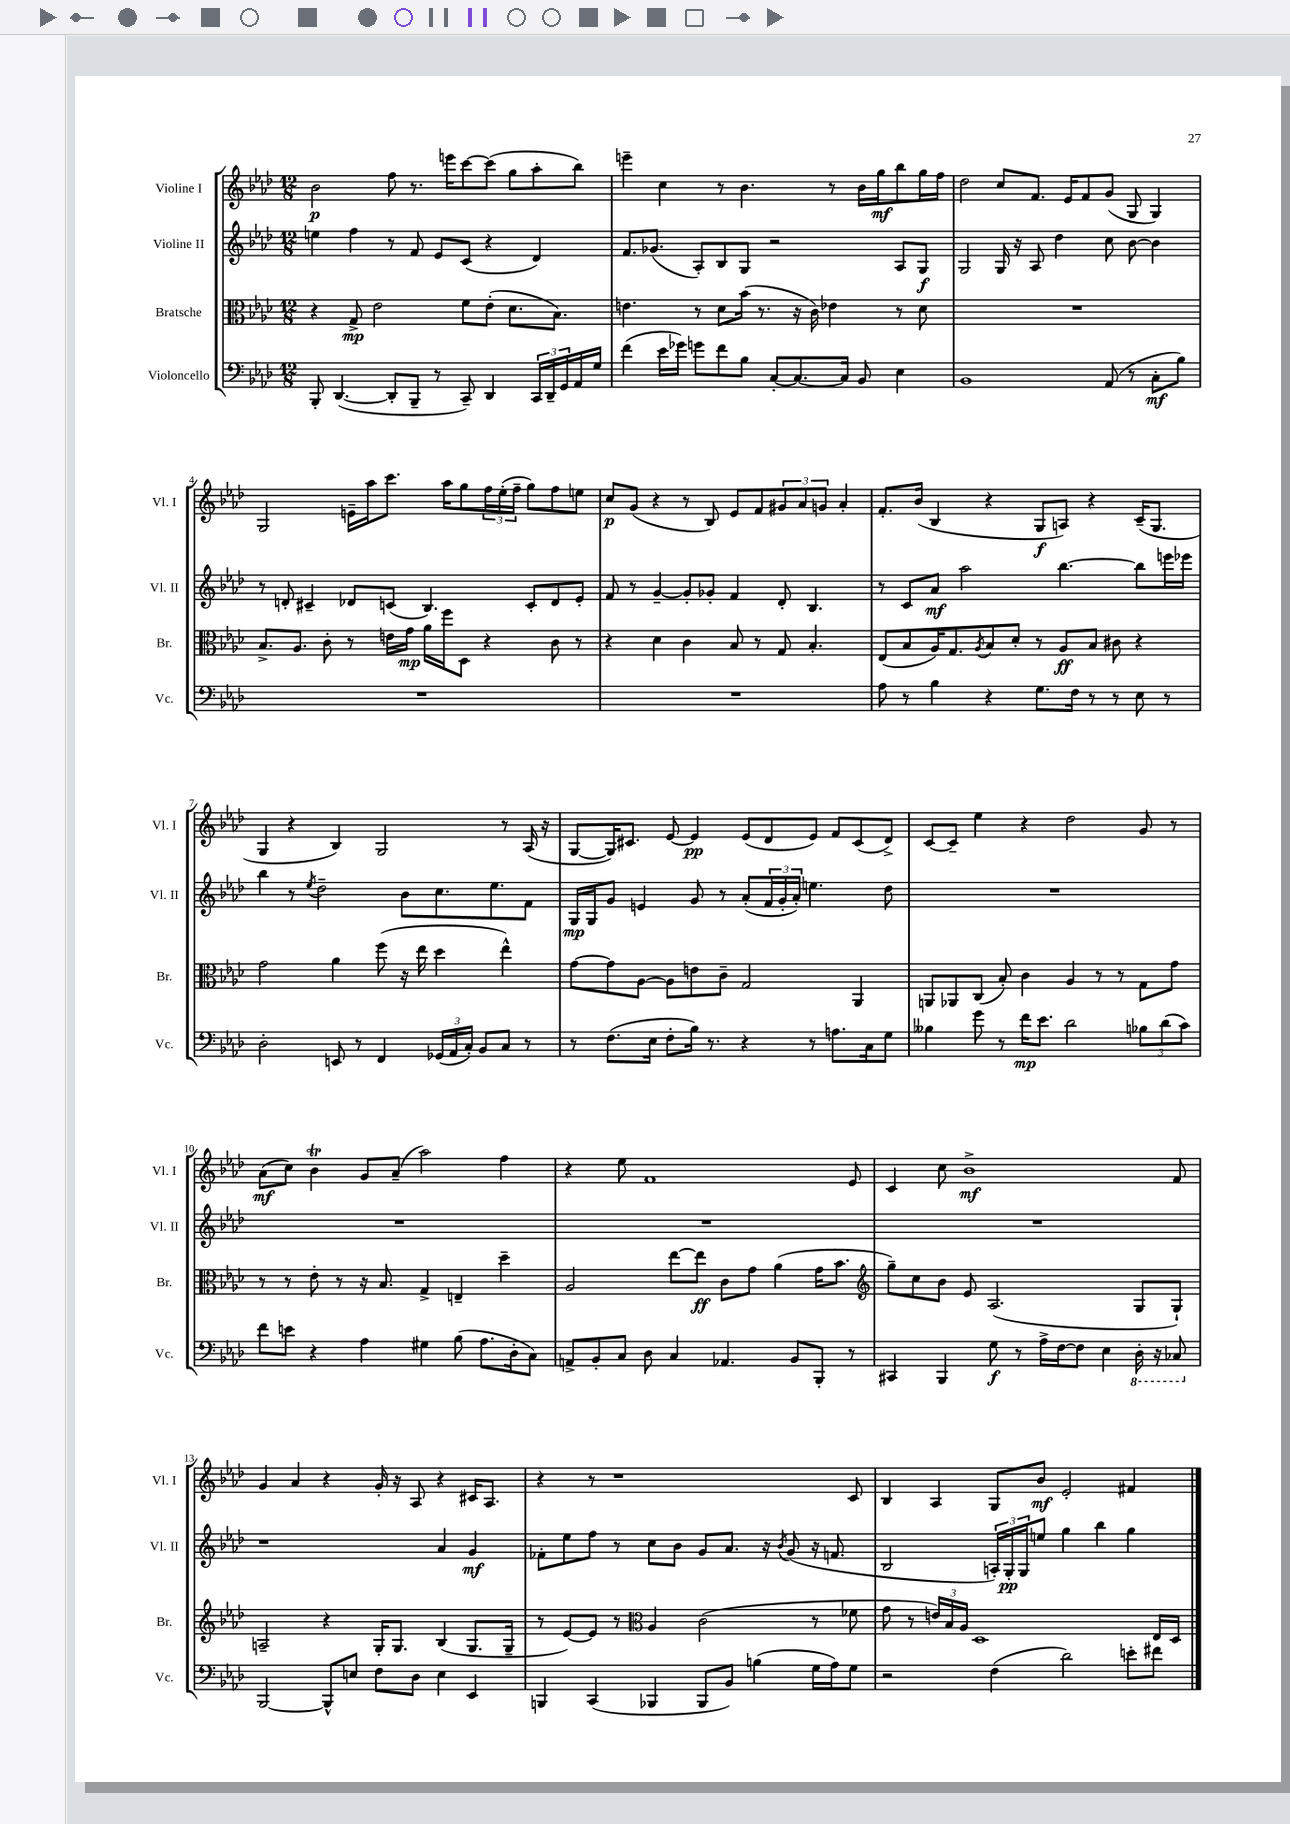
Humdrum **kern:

**kern	**kern	**kern	**kern
*staff4	*staff3	*staff2	*staff1
*clefF4	*clefC3	*clefG2	*clefG2
*k[b-e-a-d-]	*k[b-e-a-d-]	*k[b-e-a-d-]	*k[b-e-a-d-]
*M12/8	*M12/8	*M12/8	*M12/8
8BBB-'	4r	4ee	2b-
([4.DD-	.	.	.
.	8G^	4ff	.
.	2e-	.	.
8DD-']	.	8r	8ff
8BBB-~	.	8f	8.r
8r	.	8e-	.
.	.	.	16eee
8CC~)	8f	(8c	[8ccc
4DD-	(8e-'	4r	(8ccc]
.	8.d-	.	8gg
24CC	.	4d-)	8aa-'
24DD-~	.	.	.
.	8.B-)	.	.
24GG	.	.	.
16AA-	.	.	8bb-)
16G	.	.	.
=	=	=	=
(4f	4.e	8.f	4eee~
.	.	(8.g-	.
16e-	.	.	4cc
16g-)	.	.	.
8g	8r	8A-')	.
8f	8d-	8B-	8r
8B-	(16b-	8G	4.b-
.	8.r	.	.
[8C'	.	2r	.
8.C_	16r	.	.
.	16c)	.	.
.	4e-	.	8r
16C]	.	.	.
8BB-	.	.	16b-
.	.	.	16gg
4E-	8r	8A-	8bb-
.	8d-	8G	16gg
.	.	.	16ff
=	=	=	=
1BB-	1.r	2G	2dd-
.	.	16G	8cc
.	.	16r	.
.	.	8A-	8.f
.	.	4dd-	.
.	.	.	16e-
.	.	.	8f
(8AA-	.	8cc	(8g
8r	.	[8b-	8G
8C'	.	4b-]	4G)
8B-)	.	.	.
=	=	=	=
1.r	8.B-^	8r	2G
.	.	8d'	.
.	8.A-	.	.
.	.	4c#~	.
.	8c'	.	.
.	8r	8d-	16e~
.	.	.	16aa-
.	16e	(8c	8.ccc
.	16g	.	.
.	16a-	4.B-)	.
.	16ff	.	16aa-
.	8D-	.	8gg
.	4r	.	24ff
.	.	.	(24ee-'
.	.	.	24ff~
.	.	8c'	8gg)
.	8c	8d-	8ff
.	8r	8e-'	8ee
=	=	=	=
1.r	4r	8f	8cc
.	.	8r	(8g
.	4d-	[4g~	4r
.	4c	8g']	8r
.	.	8g-'	8B-)
.	8B-	4f	8e-
.	8r	.	8f
.	8G	8d-'	12g#
.	.	.	12a-
.	4.B-'	4.B-	.
.	.	.	12g
.	.	.	4a-'
=	=	=	=
8A-	(8E-	8r	8.f'
8r	8B-	8c	.
.	.	.	(16b-
4B-	16A-)	8a-	4B-
.	8.G	.	.
.	.	2aa-	.
.	8qA-	.	.
4r	8B-	.	4r
.	8d-'	.	.
8.G	8r	.	8G
.	8A-	[4.bb-	8A)
16F	.	.	.
8r	8B-	.	4r
8r	8c#	.	.
8E-	4r	8bb-]	(16c~
.	.	.	8.G
8r	.	16eee	.
.	.	16eee-	.
=	=	=	=
2D-'	2g	4bb-	4G
.	.	8r	4r
.	.	8qee-	.
.	.	2dd-~	.
8EE	4a-	.	4B-)
8r	.	.	.
4FF	(8ff	.	2G
.	16r	8b-	.
.	16ee-	.	.
(24GG-	4dd-	8.cc	.
24AA-	.	.	.
24C')	.	.	.
8BB-	.	.	.
.	.	8.ee-	.
8C	4ee-^^)	.	8r
8r	.	8f	(16A-
.	.	.	16r
=	=	=	=
8r	[8g	16G	[8G
.	.	16G	.
(8.F	8g]	8g	16G])
.	.	.	8.c#
.	[8A-	4e	.
16E-	.	.	.
8F'	8A-]	.	[8e-
16B-)	8e	8g	4e-]
8.r	.	.	.
.	8c~	8r	.
4r	2G	(8a-'	(8e-
.	.	24f	8d-
.	.	24g'	.
.	.	24a-')	.
8r	.	4.ee	8e-)
8.A	.	.	8f
.	4AA-	.	(8c#
16C	.	.	.
8G	.	8dd-	8d-^)
=	=	=	=
4B--	8AA	1.r	[8c
.	8AA-	.	8c~]
8g	(8C	.	4ee-
8r	8B-')	.	.
16f	4c	.	4r
8.e-	.	.	.
2d-	4A-	.	2dd-
.	8r	.	.
.	8r	.	.
12B-	8G	.	8g
(12d-	.	.	.
.	8g	.	8r
12c)	.	.	.
=	=	=	=
8f	8r	1.r	(8a-
8e	8r	.	8cc)
4r	8e-'	.	4b-
.	8r	.	.
4A-	16r	.	8g
.	8.B-	.	.
.	.	.	(8a-~
4G#	4G^	.	2aa-)
(8B-	4E~	.	.
8.A-	.	.	.
.	4dd-~	.	4ff
16D-'	.	.	.
8C)	.	.	.
=	=	=	=
8AA^	2A-	1.r	4r
8BB-'	.	.	.
8C	.	.	8ee-
8D-	.	.	1f
4C	[8ee-	.	.
.	8ee-]	.	.
4.AA-	8c	.	.
.	8g	.	.
.	(4a-	.	.
8BB-	.	.	.
8BBB-'	16g	.	.
.	8.b-	.	.
8r	.	.	8e-
=	=	=	=
*	*clefG2	*	*
4CC#	8gg~)	1.r	4c
.	8cc	.	.
4BBB-	8b-	.	8cc
.	8e-	.	1b-^
8G	(2.A-	.	.
8r	.	.	.
16A-^	.	.	.
[16F	.	.	.
8F]	.	.	.
4E-	.	.	.
16DD-'	8G	.	.
16r	.	.	.
8CC-	8G`)	.	8f
=	=	=	=
[2BBB-	2A~	1r	4g
.	.	.	4a-
8BBB-^^]	4r	.	4r
8E	.	.	.
8F	16G'	.	16g'
.	8.G	.	16r
8D-	.	.	8A-
4E	(4B-	4a-	4r
4EE-	8.G	4g	16c#
.	.	.	8.A-
.	16G~	.	.
=	=	=	=
4BBB	8r	8f-'	4r
.	[8e-)	8ee-	.
(4CC	8e-]	8ff	8r
.	8r	8r	1r
*	*clefC3	*	*
4BBB-	4A-	8cc	.
.	.	8b-	.
8BBB-	(2c	8g	.
8BB-)	.	8.a-	.
(4B	.	.	.
.	.	16r	.
.	.	8qb-	.
.	.	(8g	.
16G	8r	16r	.
16A-)	.	8.f	.
8G	8f-	.	8c
=	=	=	=
2r	8g	2B-	4B-
.	8r	.	.
.	24e)	.	4A-
.	24B-	.	.
.	24A-	.	.
.	1D-	.	.
(4F	.	24A')	8G
.	.	24G'	.
.	.	24G	.
.	.	8ee	8b-
2d-)	.	4gg	2e-'
.	.	4bb-	.
8e'	.	4gg	4f#
8f#	16E-	.	.
.	16D-	.	.
==	==	==	==
*-	*-	*-	*-
